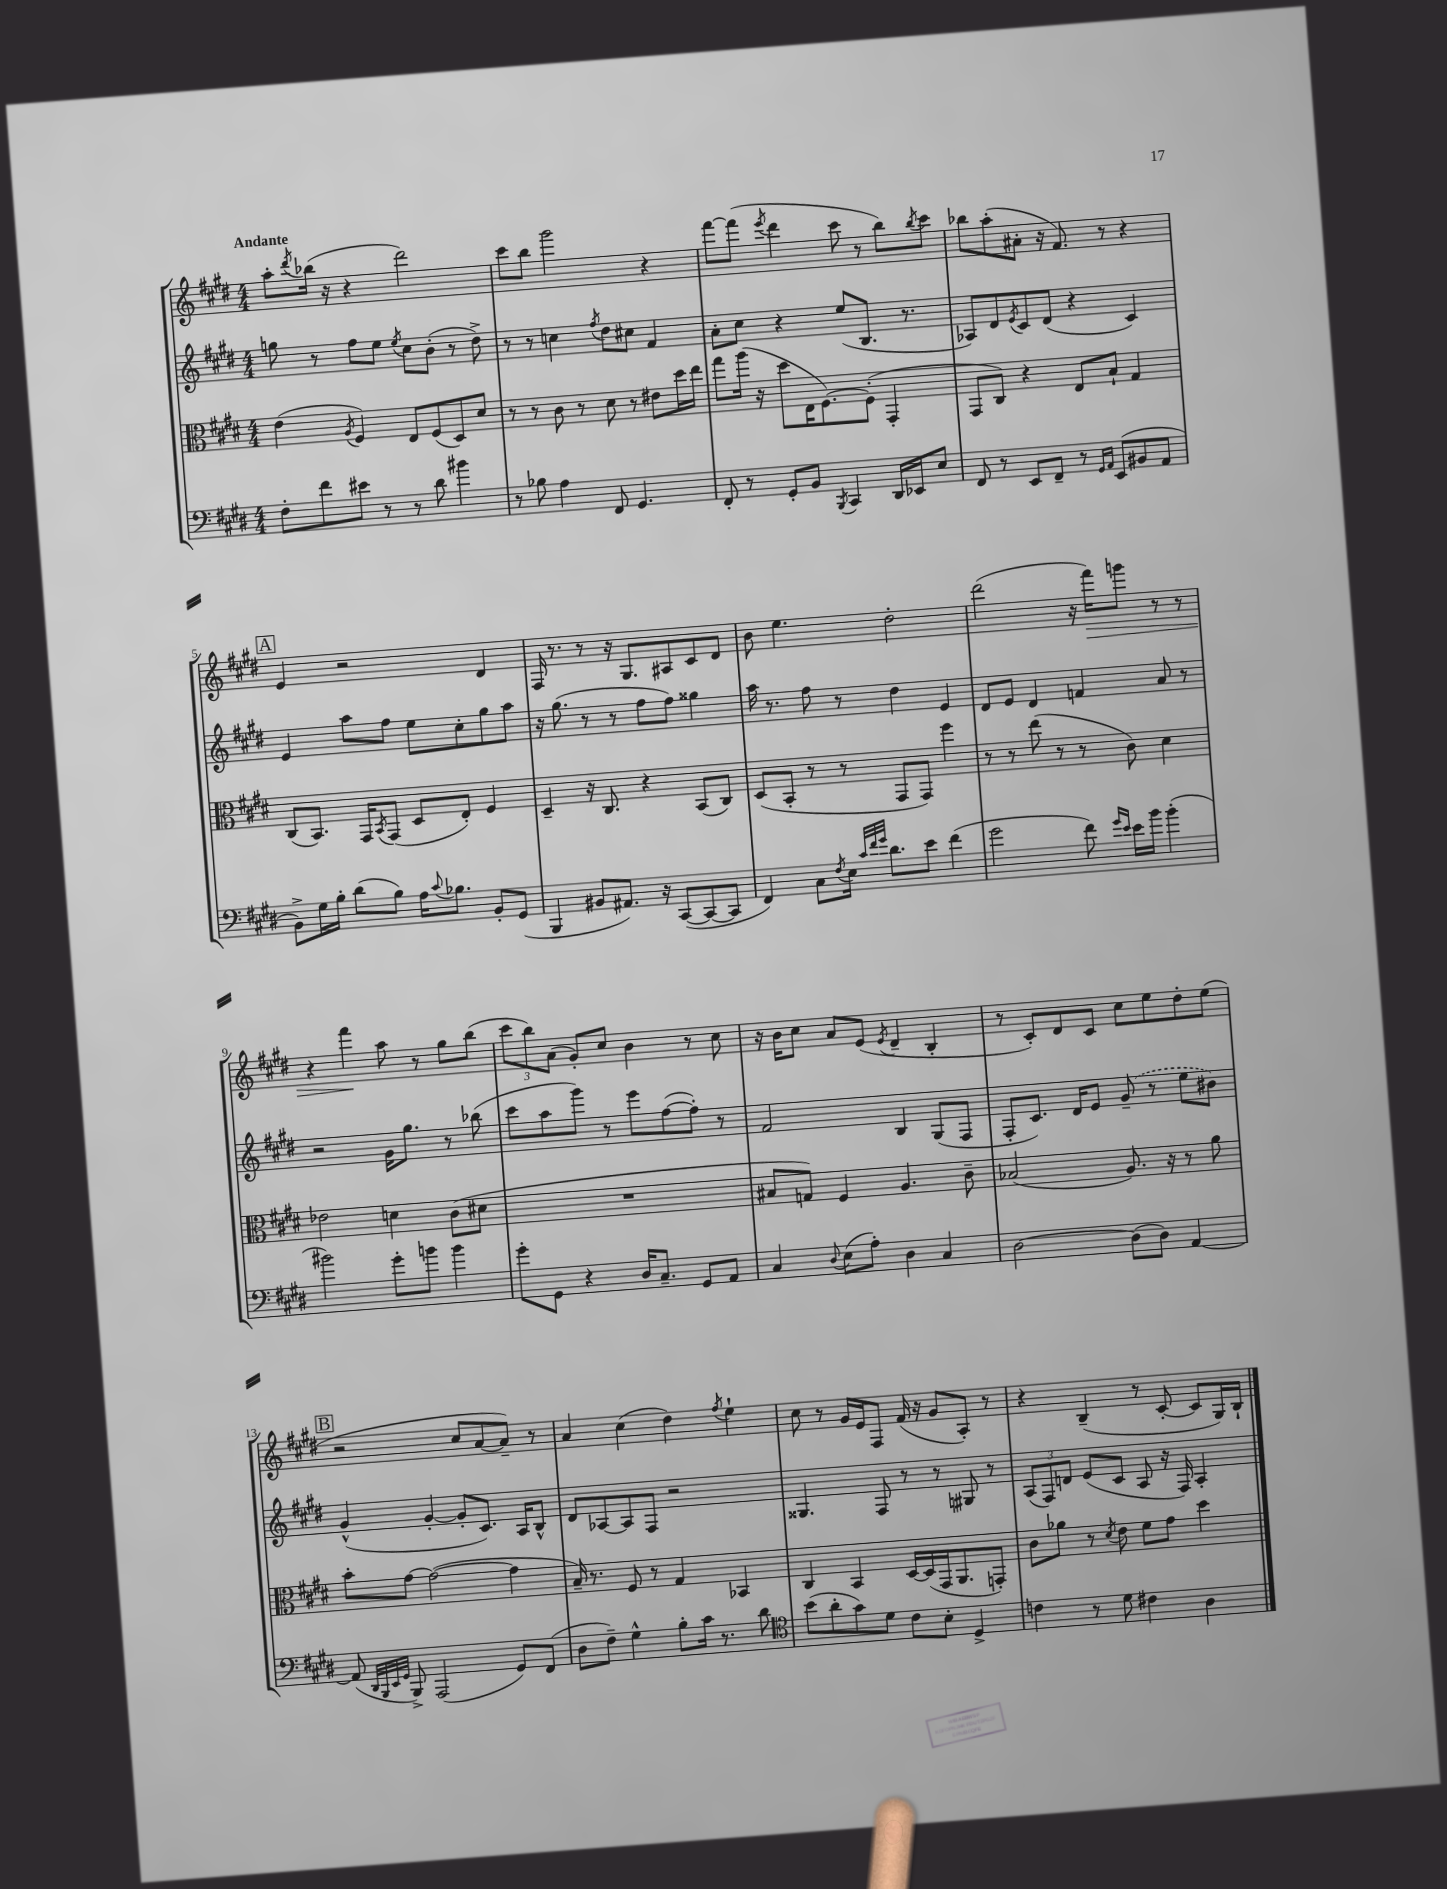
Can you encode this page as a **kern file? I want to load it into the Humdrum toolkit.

**kern	**kern	**kern	**kern
*staff4	*staff3	*staff2	*staff1
*clefF4	*clefC3	*clefG2	*clefG2
*k[f#c#g#d#]	*k[f#c#g#d#]	*k[f#c#g#d#]	*k[f#c#g#d#]
*M4/4	*M4/4	*M4/4	*M4/4
8F#'	(4e	8gg	8aa'
.	.	.	8qddd#
8f#	.	8r	(16bb-
.	.	.	16r
.	8qA	.	.
8e#	4F#)	8ff#	4r
8r	.	8ee	.
.	.	8qee	.
8r	8E	8cc#	2ddd#)
8d#	(8F#	(8b'	.
4b#	8D#)	8r	.
.	8d#	8dd#^)	.
=	=	=	=
8r	8r	8r	8ccc#
8B-	8r	8r	8bb
4A	8c#	4cc	2ggg#
.	8r	.	.
.	.	8qff#	.
8FF#	8d#	8dd#	.
4.GG#	8r	8cc#	.
.	8e#	4f#	4r
.	16dd#	.	.
.	16ee	.	.
=	=	=	=
8FF#'	8gg#	8a'	[8fff#
8r	(16aa	8cc#	(8fff#]
.	16r	.	.
.	.	.	8qeee
8GG#'	8dd#	4r	4ddd#
8BB	16E	.	.
.	[8.F#)	.	.
8qBBB	.	.	.
4CC#	.	(8ee	8ccc#
.	(8F#']	8.B	8r
16DD#	4GG#'	.	8bb)
16EE-	.	8.r	.
.	.	.	8qbb
8E	.	.	8ccc#
=	=	=	=
8FF#	8GG#	8A-)	8bb-
8r	8C#)	8d#	(8aa'
.	.	8qe	.
8EE	4r	8c#	8a#'
8FF#~	.	(8d#	16r
.	.	.	8.f#)
8r	8E	4r	.
16qqGG#	.	.	.
16qqAA	.	.	.
(8EE	8B`	.	8r
8BB#	4G#	4c#)	4r
8AA	.	.	.
=	=	=	=
8BB^)	(8C#	4e	4e
16G#	8.BB)	.	.
16B'	.	.	.
(8d#	.	8aa	2r
.	16GG#	.	.
.	8qBB	.	.
8B)	(8GG#	8ff#	.
16A	8D#	8ee	.
8qqc#	.	.	.
8.B-	.	.	.
.	8E')	8cc#'	.
8BB'	4F#	8gg#	4d#
(8GG#	.	8aa	.
=	=	=	=
4BBB	4D#~	16r	16F#
.	.	(8.gg#	8.r
8BB#	16r	8r	8r
.	8.C#	.	.
8.AA#)	.	8r	16r
.	.	.	8.G#
.	4r	8ff#	.
16r	.	.	.
([8CC#	.	8ff#)	8A#
8CC#_	(8BB	4gg##	8c#
8CC#]	8C#)	.	8d#
=	=	=	=
4FF#)	(8D#	16aa	8b
.	.	8.r	.
.	8BB'	.	4.ee
8C#	8r	8ff#	.
8qF#	.	.	.
16E	8r	8r	.
32qqc#	.	.	.
32qqf#	.	.	.
32qqg#	.	.	.
8.d#	.	.	.
.	8GG#	4dd#	2dd#'
8e	8GG#)	.	.
(4f#	4ff#	4e	.
=	=	=	=
2g#	8r	8d#	(2ddd#
.	8r	8e	.
.	(8ee	4d#	.
.	8r	.	.
8f#)	8r	4f	16r
.	.	.	16fff#)
16qqg#	.	.	.
16qqe	.	.	.
16e	8c#)	.	8ggg
16b	.	.	.
(4b'	4d#	8a	8r
.	.	8r	8r
=	=	=	=
2b#)	2e-	2r	4r
.	.	.	4fff#
8g#'	4d	16g#	8aa
.	.	8.gg#	.
8b	.	.	8r
4b	(8c#	8r	8gg#
.	8d#	(8bb-	(8bb
=	=	=	=
8g#'	1r	8ccc#	12ccc#
.	.	.	12bb)
8GG#	.	8aa	.
.	.	.	(12a
4r	.	8ggg#)	8g#')
.	.	8r	8cc#
16D#	.	8eee	4b
8.C#~	.	.	.
.	.	([8ff#	.
8GG#	.	8ff#'])	8r
8AA	.	8r	8cc#
=	=	=	=
4C#	8B#	2f#	16r
.	.	.	16b
.	8G)	.	8cc#
8qqD#	.	.	.
(8E	4F#	.	8a
8A')	.	.	(8e
.	.	.	8qe
4D#	4.A	4B	4d#~
4C#	.	(8G#	4B'
.	8c#~	8F#	.
=	=	=	=
[2D#	(2B-	8F#'	8r
.	.	8.c#)	8c#')
.	.	.	8d#
.	.	16d#	.
.	.	8e	8c#
(8D#]	8.A)	(8g#~	8cc#
8D#)	.	8r	8ee
.	16r	.	.
[4AA	8r	8ee	8dd#'
.	8a	8b#)	(8ee
=	=	=	=
(8AA]	8b'	(4g#^^	2r
32qqDD#	.	.	.
32qqBBB	.	.	.
32qqEE	.	.	.
32qqGG#	.	.	.
8BBB^)	[8g#	.	.
(2AAA	(2g#_	[4g#'	.
.	.	8g#']	8cc#
.	.	8.c#)	[8a
8GG#)	4g#]	.	8a~])
.	.	16A	.
(8FF#	.	8B^^	8r
=	=	=	=
8D#	16B~)	8d#	4a
.	8.r	.	.
8F#~)	.	[8A-	.
4G#^^	8F#	8A-]	(4cc#
.	8r	8F#	.
8B'	4G#	2r	4dd#)
16c#	.	.	.
8.r	.	.	.
.	.	.	8qff#
.	4BB-	.	4ee`
8d#	.	.	.
=	=	=	=
*clefC4	*	*	*
(8b	4C#	4.G##	8cc#
8a'	.	.	8r
8g#)	4BB	.	16g#
.	.	.	16e
8d#	.	8F#	8F#
8c#	[16D#	8r	(16f#
.	(16D#]	.	16r
8B'	16GG#	8r	8g#
.	8.AA	.	.
4D#^	.	8G#	8A')
.	8GG')	8r	8r
=	=	=	=
4c	8c#	(12A	4r
.	.	12F#)	.
.	8a-	.	.
.	.	12d	.
8r	8r	(8e	(4B~
.	8qd#	.	.
8d#	8e	8c#	.
4c#	8f#	8A	8r
.	8g#	16r	[8c#'
.	.	16F#)	.
4A	4dd#	4A'	8c#]
.	.	.	16G#)
.	.	.	16B`
==	==	==	==
*-	*-	*-	*-
